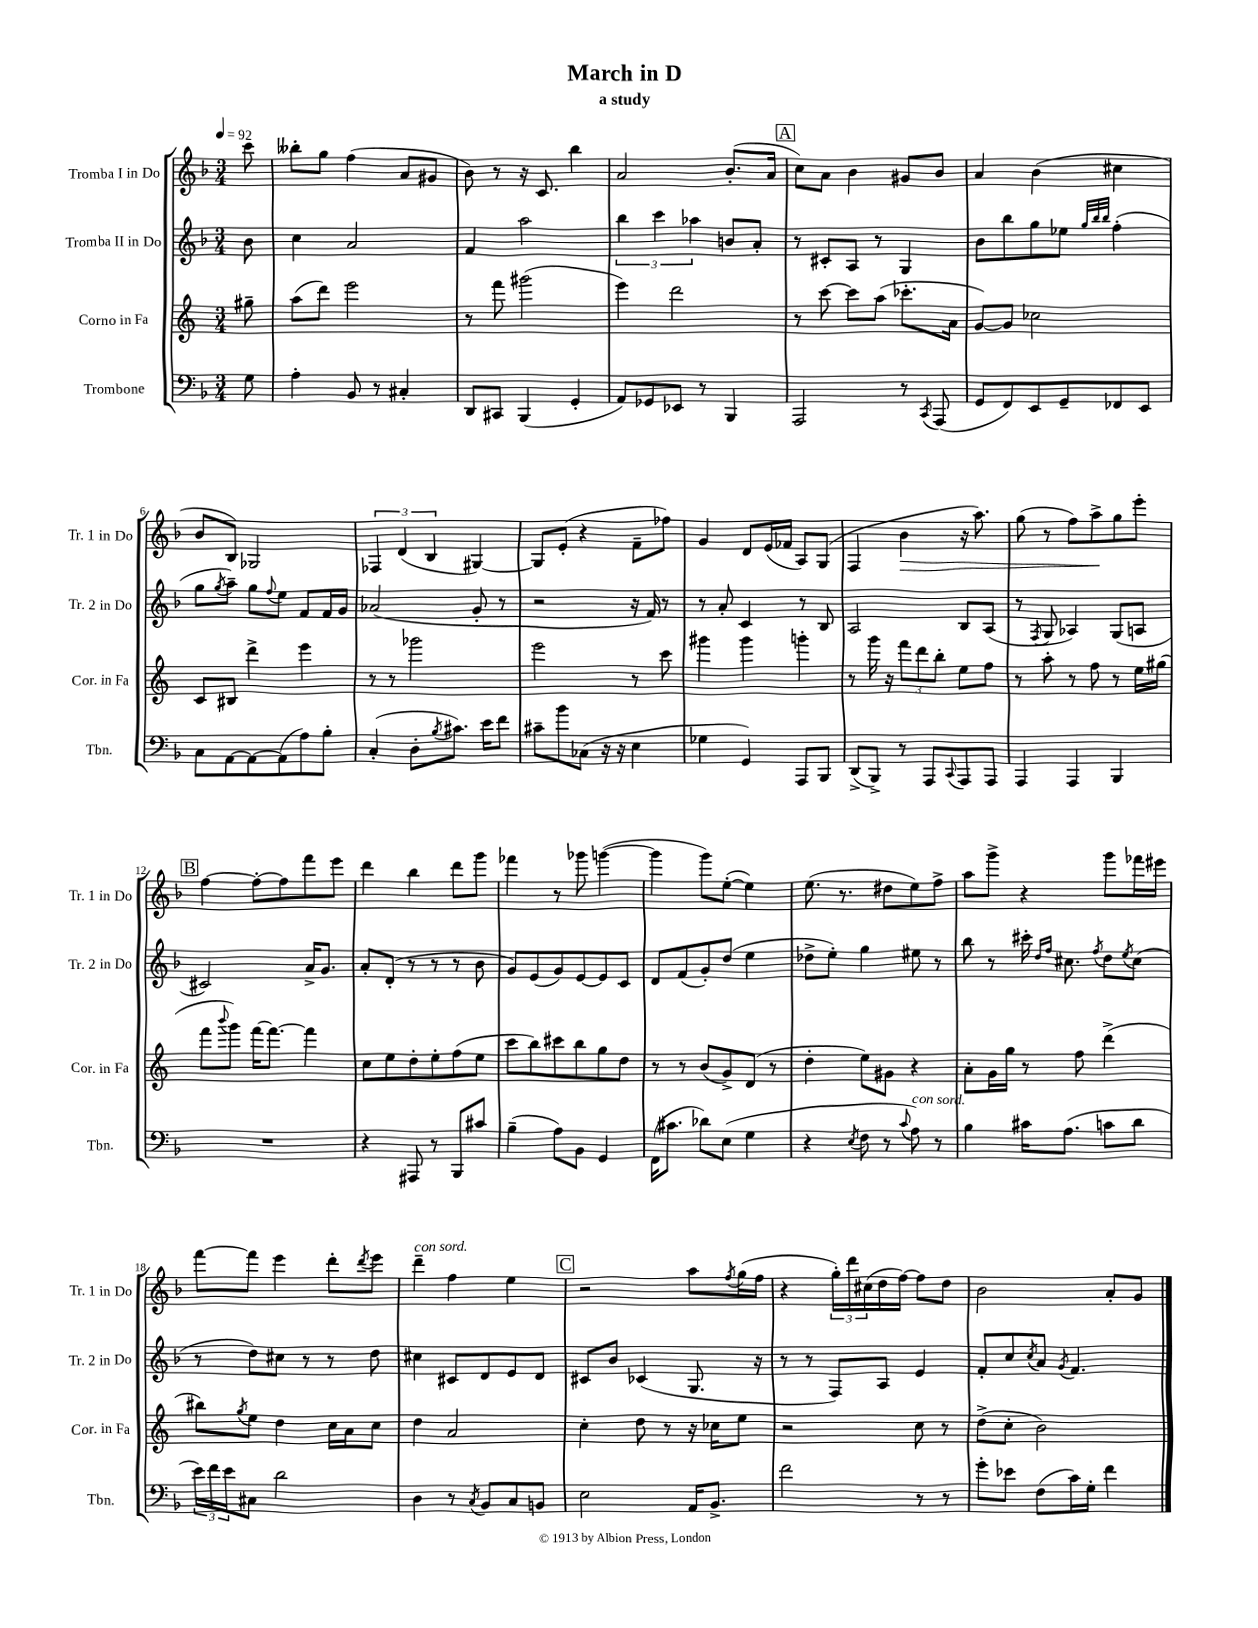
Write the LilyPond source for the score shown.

\header { title = "March in D" subtitle = "a study" }
<<
\new StaffGroup <<
\new Staff = "s0" \with { instrumentName = "Tromba I in Do" shortInstrumentName = "Tr. 1 in Do" } {
    \clef treble \key f \major \numericTimeSignature \time 3/4 \partial 8 \tempo 4 = 92
    c'''8 |
    beses''8-. g''8 f''4( a'8 gis'8 |
    bes'8) r8 r16 c'8. bes''4 |
    a'2 bes'8.-.( a'16 |
    \mark \markup { \box "A" } c''8) a'8 bes'4 gis'8 bes'8 |
    a'4 bes'4( cis''4 |
    bes'8 bes8) ges2 |
    \tuplet 3/2 { fes4 d'4( bes4 } gis4~) |
    gis8 e'8-.( r4 f'8-- fes''8) |
    g'4 d'8 e'16( fes'16 a8) g8( |
    f4 bes'4\> r16 a''8.) |
    g''8( r8 f''8) a''8->\! g''8 e'''8-. |
    \mark \markup { \box "B" } f''4~ f''8~-. f''8 f'''8 e'''8 |
    d'''4 bes''4 d'''8 g'''8 |
    fes'''4 r8 ges'''8 g'''4~( |
    g'''4 g'''8) e''8~-.( e''4) |
    e''8.( r8. dis''8 e''8) f''8-> |
    a''8 g'''8-> r4 g'''8 fes'''16 eis'''16 |
    f'''8~ f'''8 e'''4 d'''8-. \acciaccatura { d'''8 } e'''8 |
    d'''4--^\markup { \italic "con sord." } f''4 e''4 |
    \mark \markup { \box "C" } r2 a''8 \acciaccatura { f''8 } g''16( f''16 |
    r4 \tuplet 3/2 { g''16-.) d'''16 cis''16( } d''16 f''16~) f''8 d''8 |
    bes'2 a'8-. g'8 \bar "|." |
}
\new Staff = "s1" \with { instrumentName = "Tromba II in Do" shortInstrumentName = "Tr. 2 in Do" } {
    \clef treble \key f \major \numericTimeSignature \time 3/4 \partial 8
    bes'8 |
    c''4 a'2 |
    f'4 a''2 |
    \tuplet 3/2 { bes''4 c'''4 aes''4 } b'8 a'8-. |
    \mark \markup { \box "A" } r8 cis'8-. a8 r8 g4 |
    bes'8 bes''8 g''8 ees''8 \grace { g''32 bes''32 bes''32 } f''4-.( |
    g''8 \acciaccatura { g''8 } a''8--) g''8 \appoggiatura { f''8 } e''8 f'8 f'16 g'16 |
    aes'2( g'8-. r8 |
    r2 r16 f'16) r8 |
    r8 a'8-. c'4 r8 bes8 |
    a2 bes8 a8( |
    r8 \acciaccatura { f8 } g8 aes4) g8( a8 |
    \mark \markup { \box "B" } cis'2) a'16-> g'8. |
    a'8-. d'8-.( r8 r8 r8 bes'8 |
    g'8) e'8( g'8) e'8~ e'8 c'8 |
    d'8 f'8( g'8-.) d''8( e''4 |
    des''8-> e''8-.) g''4 eis''8 r8 |
    bes''8 r8 cis'''16-. \grace { d''16 f''16 } cis''8. \acciaccatura { f''8 } d''8 \acciaccatura { e''8 } cis''8( |
    r8 d''8) cis''8 r8 r8 d''8 |
    cis''4 cis'8 d'8 e'8 d'8 |
    \mark \markup { \box "C" } cis'8 bes'8 ces'4( g8. r16 |
    r8 r8 f8) a8 e'4 |
    f'8-. c''8 \acciaccatura { c''8 } a'8 \acciaccatura { g'8 } f'4. \bar "|." |
}
\new Staff = "s2" \with { instrumentName = "Corno in Fa" shortInstrumentName = "Cor. in Fa" } {
    \clef treble \key c \major \numericTimeSignature \time 3/4 \partial 8
    gis''8-- |
    a''8( d'''8) e'''2 |
    r8 f'''8 gis'''2( |
    e'''4) d'''2 |
    \mark \markup { \box "A" } r8 c'''8~ c'''8 a''8( ces'''8.-. a'16 |
    g'8~) g'8 ces''2 |
    c'8 bis8 d'''4-> e'''4 |
    r8 r8 ges'''2 |
    e'''2 r8 c'''8 |
    gis'''4 gis'''4 g'''4-. |
    r8 g'''16 r16 \tuplet 3/2 { f'''8 d'''8 b''8-. } e''8 f''8 |
    r8 a''8-. r8 f''8 r8 e''16 gis''16( |
    \mark \markup { \box "B" } f'''8 \appoggiatura { b'''8 } g'''8) f'''16~ f'''8.~ f'''4 |
    c''8 e''8 d''8-. e''8-. f''8( e''8 |
    c'''8 b''8) cis'''8 b''8 g''8 d''8 |
    r8 r8 b'8( g'8->) d'8( r8 |
    d''4-. e''8) gis'8 r4 |
    a'8-. g'16 g''16 r8 f''8 d'''4->( |
    bis''8) \acciaccatura { g''8 } e''8 d''4 c''16 a'16 c''8 |
    d''4 a'2 |
    \mark \markup { \box "C" } c''4-. d''8 r8 r16 ces''16 e''8 |
    r2 c''8 r8 |
    d''8->( c''8-. b'2) \bar "|." |
}
\new Staff = "s3" \with { instrumentName = "Trombone" shortInstrumentName = "Tbn." } {
    \clef bass \key f \major \numericTimeSignature \time 3/4 \partial 8
    g8 |
    a4-. bes,8 r8 cis4-. |
    d,8 cis,8 bes,,4( g,4-. |
    a,8) ges,8 ees,8 r8 bes,,4 |
    \mark \markup { \box "A" } a,,2 r8 \acciaccatura { c,8 } a,,8( |
    g,8 f,8) e,8 g,8-- fes,8 e,8 |
    c8 a,8~ a,8~ a,8( a8) bes8-. |
    c4-.( d8-. \acciaccatura { bes8 } cis'8.) e'16 f'8 |
    cis'8-- bes'8 ces8( r16 r16 e4 |
    ges4 g,4) a,,8 bes,,8 |
    d,8->( bes,,8->) r8 a,,8 \appoggiatura { c,8 } a,,8 a,,8 |
    a,,4 a,,4 bes,,4 |
    \mark \markup { \box "B" } R2. |
    r4 ais,,8 r8 bes,,8 cis'8 |
    bes4--( a8) bes,8 g,4 |
    f,16( cis'8. des'8) e8( g4 |
    r4 \acciaccatura { e8 } f8 r8 \appoggiatura { c'8 } a8^\markup { \italic "con sord." }) r8 |
    bes4 cis'16 a8.( c'8 d'8 |
    \tuplet 3/2 { e'16) f'16 e'16 } cis8 d'2 |
    d4 r8 \acciaccatura { c8 } bes,8 c8 b,8 |
    \mark \markup { \box "C" } e2 a,16 bes,8.-> |
    f'2 r8 r8 |
    g'8-. ees'8 f8( c'16) g16-. f'4 \bar "|." |
}
>>
>>
